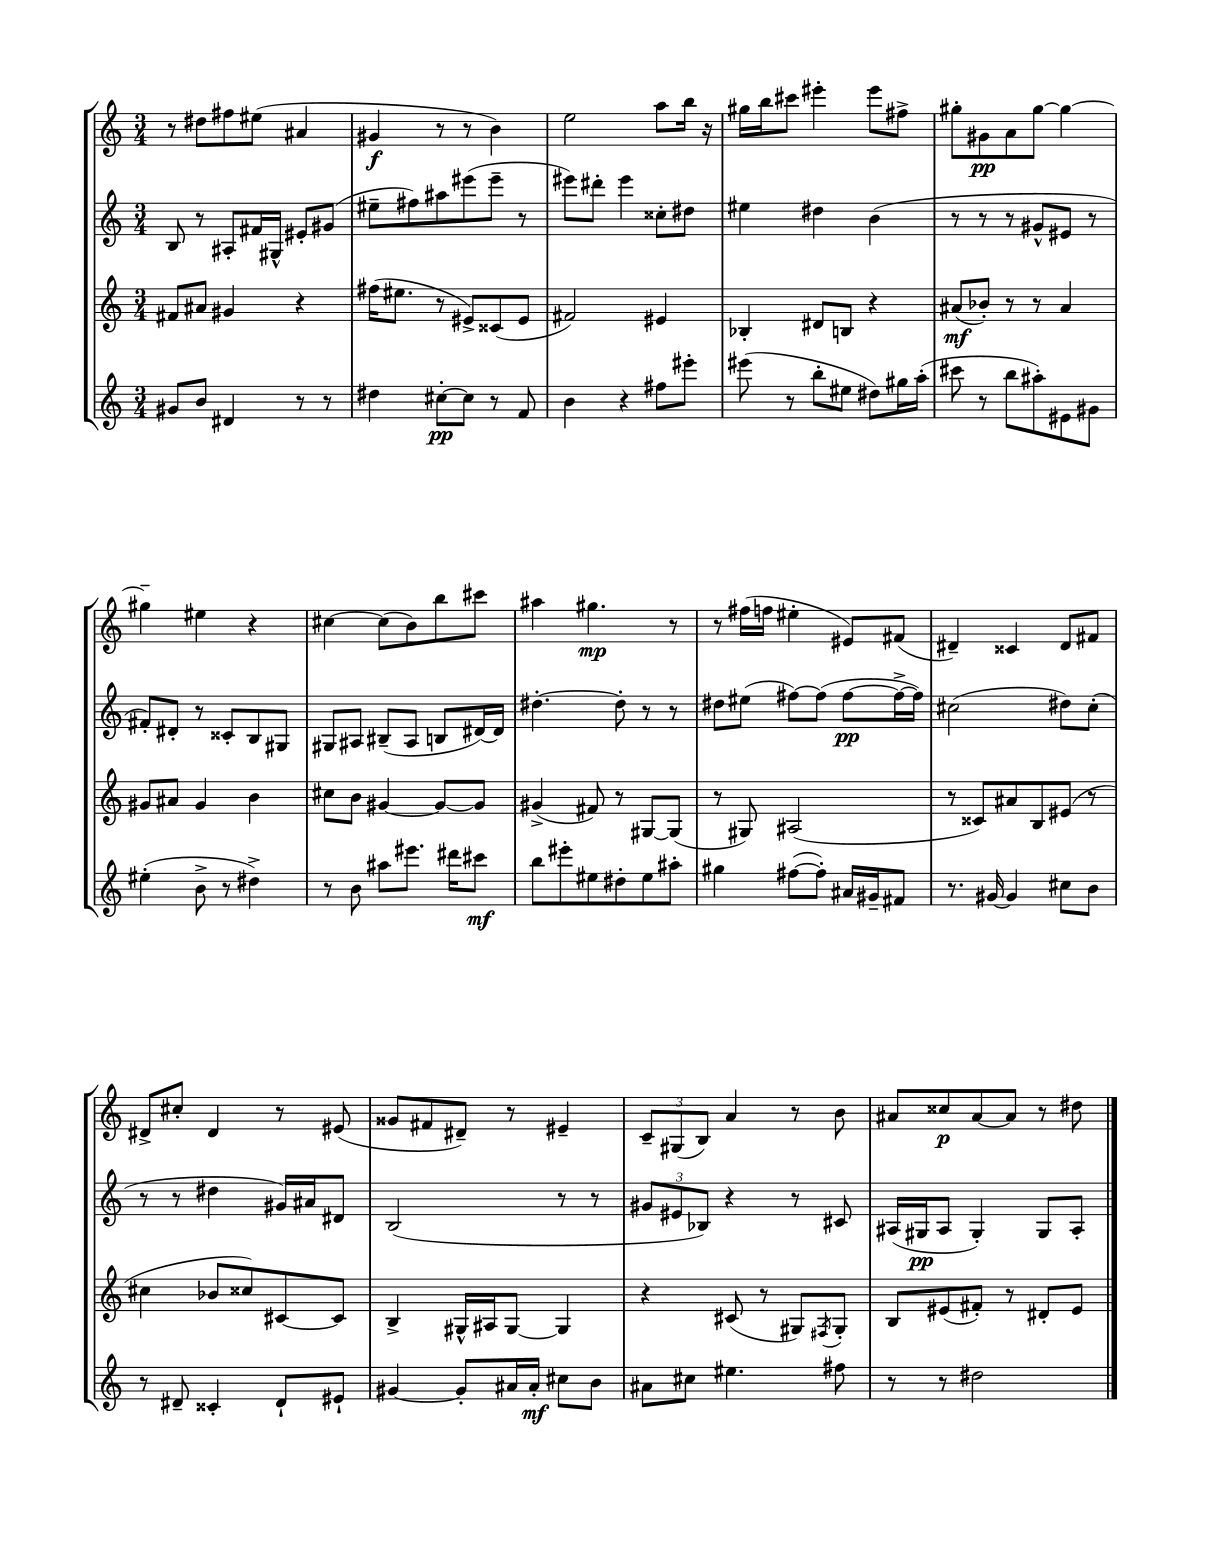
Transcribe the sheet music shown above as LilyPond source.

<<
\new StaffGroup <<
\new Staff = "s0" {
    \clef treble \key c \major \numericTimeSignature \time 3/4
    r8 dis''8 fis''8 eis''8( ais'4 |
    gis'4\f r8 r8 b'4) |
    e''2 a''8 b''16 r16 |
    gis''16 b''16 cis'''8 eis'''4-. eis'''8 fis''8-> |
    gis''8-. gis'8\pp a'8 gis''8~ gis''4~ |
    gis''4-- eis''4 r4 |
    cis''4~ cis''8( b'8) b''8 cis'''8 |
    ais''4 gis''4.\mp r8 |
    r8 fis''16( f''16 eis''4-. eis'8) fis'8( |
    dis'4--) cisis'4 dis'8 fis'8 |
    dis'8-> cis''8-. dis'4 r8 eis'8( |
    gisis'8 fis'8 dis'8--) r8 eis'4-- |
    \tuplet 3/2 { c'8-- gis8( b8) } a'4 r8 b'8 |
    ais'8 cisis''8\p ais'8~ ais'8 r8 dis''8 \bar "|." |
}
\new Staff = "s1" {
    \clef treble \key c \major \numericTimeSignature \time 3/4
    b8 r8 ais8-. fis'16 gis16-^ eis'8-. gis'8( |
    eis''8-- fis''8) ais''8 eis'''8( eis'''8-- r8 |
    eis'''8) dis'''8-. eis'''4 cisis''8-. dis''8 |
    eis''4 dis''4 b'4( |
    r8 r8 r8 gis'8-^ eis'8 r8 |
    fis'8-.) dis'8-. r8 cisis'8-. b8 gis8 |
    gis8 ais8 bis8--( ais8 b8 dis'16~) dis'16 |
    dis''4.~-. dis''8-. r8 r8 |
    dis''8 eis''8( fis''8~) fis''8( fis''8~\pp fis''16~-> fis''16) |
    cis''2( dis''8) cis''8-.( |
    r8 r8 dis''4 gis'16) ais'16 dis'8 |
    b2( r8 r8 |
    \tuplet 3/2 { gis'8 eis'8 bes8) } r4 r8 cis'8 |
    ais16( gis16\pp ais8 gis4-.) gis8 ais8-. \bar "|." |
}
\new Staff = "s2" {
    \clef treble \key c \major \numericTimeSignature \time 3/4
    fis'8 ais'8 gis'4 r4 |
    fis''16( eis''8. r8 eis'8->) cisis'8( eis'8 |
    fis'2) eis'4 |
    bes4-. dis'8 b8 r4 |
    ais'8\mf( bes'8-.) r8 r8 ais'4 |
    gis'8 ais'8 gis'4 b'4 |
    cis''8 b'8 gis'4~ gis'8~ gis'8 |
    gis'4->( fis'8) r8 gis8~ gis8( |
    r8 gis8) ais2( |
    r8 cisis'8) ais'8 b8 eis'8( r8 |
    cis''4 bes'8 cisis''8) cis'8~ cis'8 |
    b4-> gis16-^ ais16 gis8~ gis4 |
    r4 cis'8( r8 gis8) \acciaccatura { fis8 } gis8-. |
    b8 eis'8( fis'8-.) r8 dis'8-. eis'8 \bar "|." |
}
\new Staff = "s3" {
    \clef treble \key c \major \numericTimeSignature \time 3/4
    gis'8 b'8 dis'4 r8 r8 |
    dis''4 cis''8~-.\pp cis''8 r8 f'8 |
    b'4 r4 fis''8 eis'''8-. |
    eis'''8( r8 b''8-. eis''8 dis''8) gis''16 a''16-.( |
    cis'''8 r8 b''8 ais''8-.) eis'8 gis'8 |
    eis''4-.( b'8-> r8 dis''4->) |
    r8 b'8 ais''8 eis'''8. dis'''16 cis'''8\mf |
    b''8 eis'''8-. eis''8 dis''8-. eis''8 ais''8-. |
    gis''4 fis''8~( fis''8-.) ais'16 gis'16-- fis'8 |
    r8. gis'16~ gis'4 cis''8 b'8 |
    r8 dis'8-- cisis'4-. dis'8-! eis'8-! |
    gis'4~ gis'8-. ais'16 ais'16-.\mf cis''8 b'8 |
    ais'8 cis''8 eis''4. fis''8 |
    r8 r8 dis''2 \bar "|." |
}
>>
>>
\layout { \context { \Score \remove "Bar_number_engraver" } }
